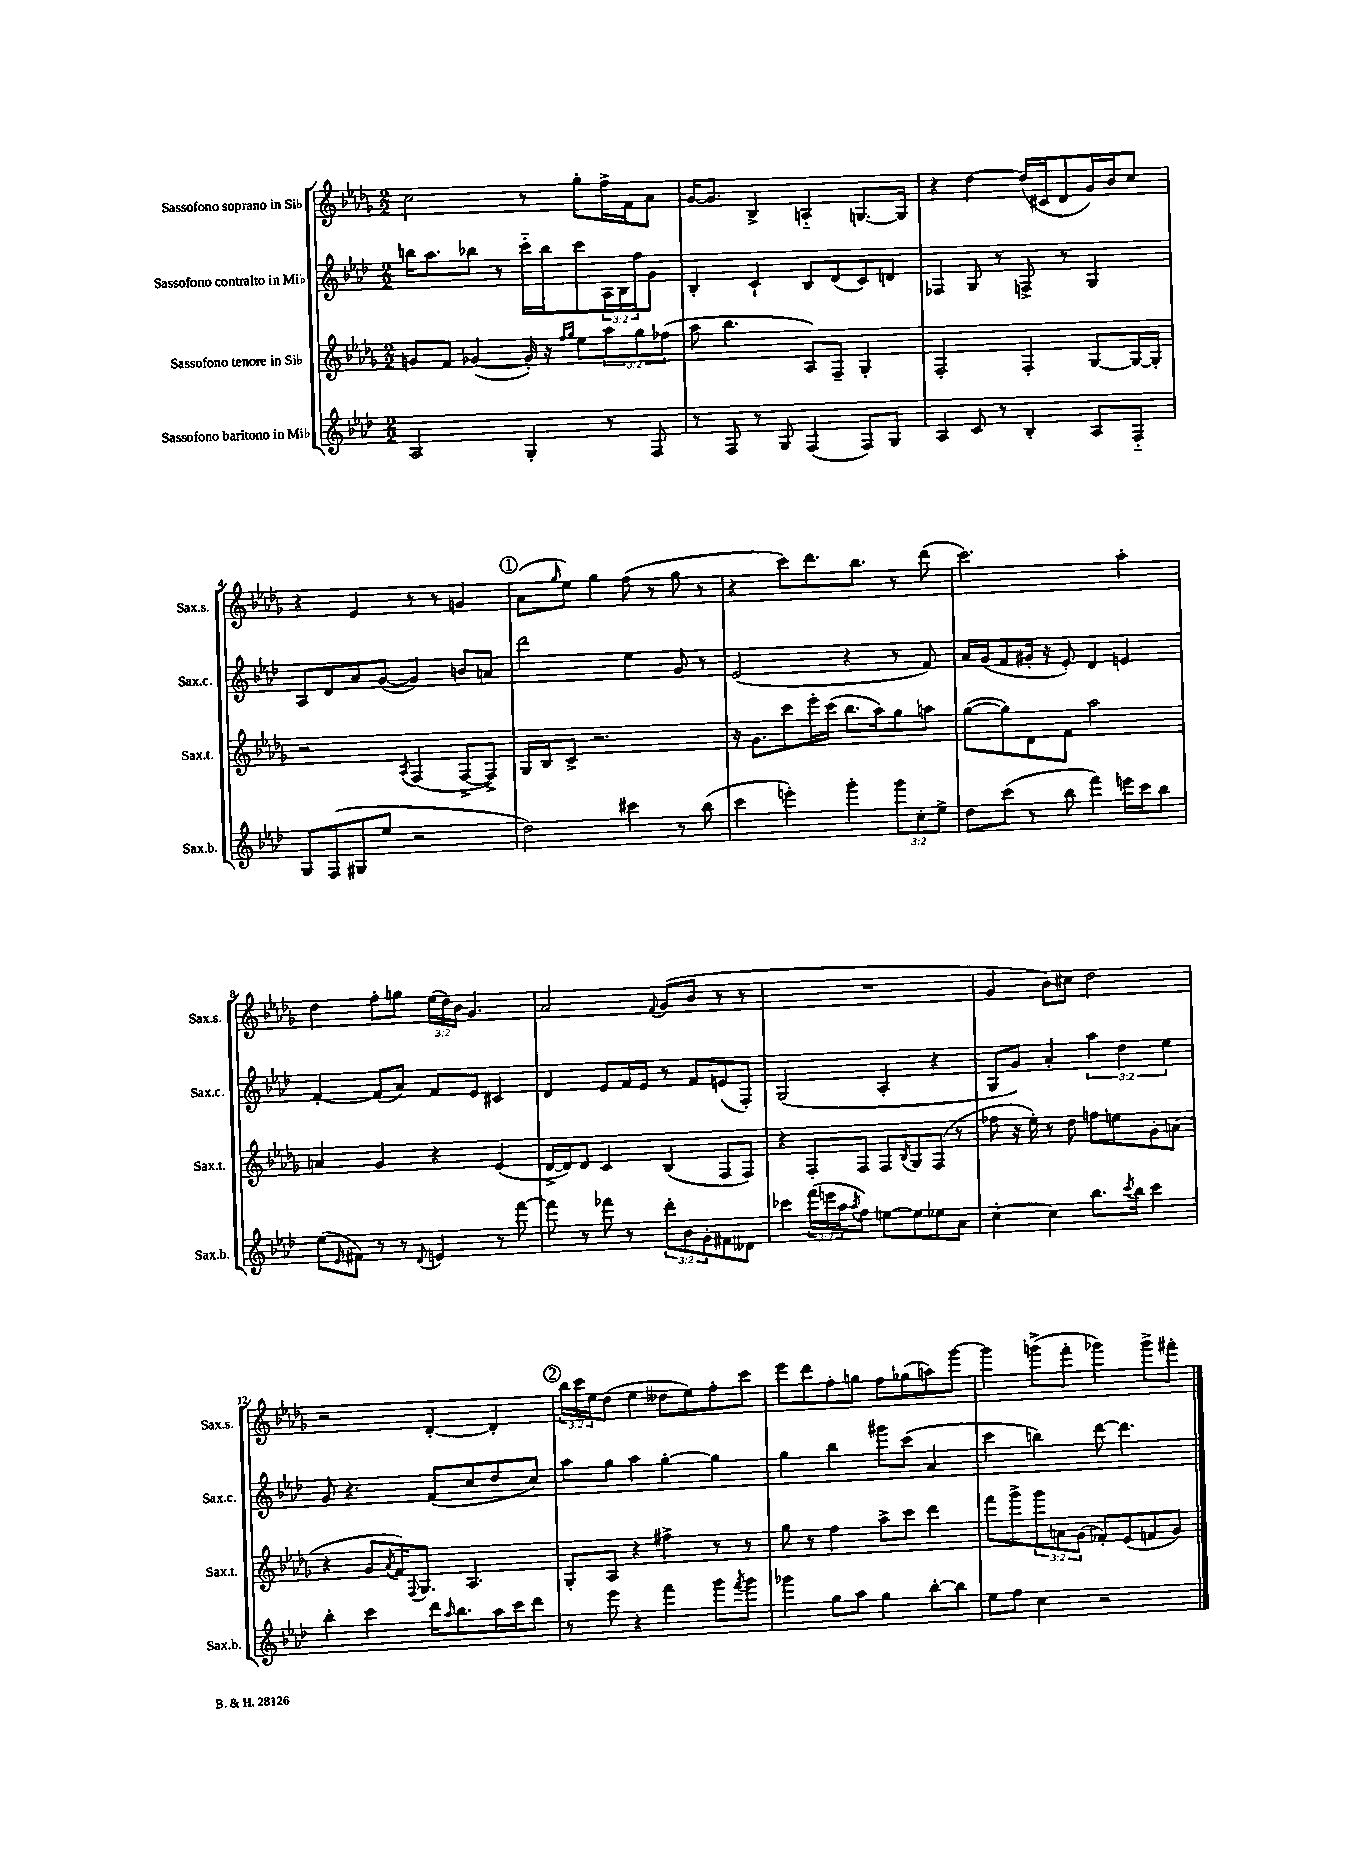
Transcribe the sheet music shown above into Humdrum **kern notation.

**kern	**kern	**kern	**kern
*part4	*part3	*part2	*part1
*staff4	*staff3	*staff2	*staff1
*I"Sassofono baritono in Mi♭	*I"Sassofono tenore in Si♭	*I"Sassofono contralto in Mi♭	*I"Sassofono soprano in Si♭
*I'Sax.b.	*I'Sax.t.	*I'Sax.c.	*I'Sax.s.
*clefG2	*clefG2	*clefG2	*clefG2
*k[b-e-a-d-]	*k[b-e-a-d-g-]	*k[b-e-a-d-]	*k[b-e-a-d-g-]
*M2/2	*M2/2	*M2/2	*M2/2
=1	=1	=1	=1
2A-/	8gn/L	16bbn\KL	2cc\
.	.	8.aa-\	.
.	8f/J	.	.
.	([4g-X/	8bb-X\J	.
.	.	8r	.
4G'/	16g-'/])	16ccc\LL	8r
.	16r	16bb-\J	.
.	16qqff/LL	.	.
.	16qqgg-/JJ	.	.
.	8ee-\L	8ccc\	8gg-'\L
8r	12aa-\	24A-\L	16ff^\L
.	.	24B-\	.
.	.	.	16f\J
.	12gg-\	24ff\J	.
8F/	.	8g\J	8a-\J
.	(12ff-X\J	.	.
=2	=2	=2	=2
8r	8aa-\	4B-'/	[16g-/KL
.	.	.	8.g-/J]
8F/	4.bb-\	.	.
8r	.	4c`/	4B-^/
8G/	.	.	.
(4F/	8A-/L)	8B-/L	4An/
.	8F~/J	(8d-/	.
8F/L)	4G-'/	8c/)	[8.Gn/L
8G/J	.	8dn/J	.
.	.	.	16G/Jk]
=3	=3	=3	=3
4A-/	2F'/	4F-X/	4r
8c/	.	8G/	[4dd-\
8r	.	8r	.
4B-'/	4F'/	8Fn^/	(16dd-/LL]
.	.	.	16c#X/J
.	.	8r	8d-/
8A-/L	[8G-/L	4G/	16g-/L)
.	.	.	16b-/J
8F/J	16G-/L_	.	8cc/J
.	16G-'/JJ]	.	.
!!LO:LB:g=z
=4	=4	=4	=4
8G/L	2r	8A-/L	4r
(8F/	.	8d-/	.
8G#X/	.	8a-/	4e-/
8ee-/J	.	([8g/J	.
.	8qA-/	.	.
2r	(4F/	4g/])	8r
.	.	.	8r
.	[8F^/L	8bn/L	4gn/
.	8F^/J])	8an/J	.
!!LO:REH:place=s1:t=1
=5	=5	=5	=5
2dd-\)	16G-/LL	2ddd-\	(8a-\L
.	16B-/J	.	.
.	.	.	16qqgg-/
.	8c^/J	.	8ee-\J)
.	2.r	.	4gg-\
4ccc#X\	.	4ee-\	(8ff\
.	.	.	8r
8r	.	8g/	8gg-\
(8bb-\	.	8r	8r
=6	=6	=6	=6
4ccc\	16r	(2e-/	4r
.	8.g-\L	.	.
4eeen'\)	8ccc\	.	8ccc\L)
.	16eee-'\L	.	8.ddd-\
.	(16ccc\JJ	.	.
4ggg'\	8.bb-\L	4r	.
.	.	.	8.bb-\J
.	16aa-\k)	.	.
12ggg\L	8gg-\	8r	8r
12cc'\	.	.	.
.	8aan\J	8f/)	(8ddd-\
12ee-^\J	.	.	.
=7	=7	=7	=7
8dd-\L	([8gg-\L	16a-/LL	2.ccc\)
.	.	(16g/J	.
(8ccc\J	8gg-\])	8f/	.
8r	8d-\	16g#X'/Jk	.
.	.	16r	.
8bb-\	8f\J	8e-'/)	.
4fff\)	2aa-\	4d-/	.
16eeen\LL	.	4en/	4aa-'\
16ccc\J	.	.	.
8bb-\J	.	.	.
!!LO:LB:g=z
=8	=8	=8	=8
(8ee-\L	4an/	[4f'/	4dd-\
16qqe-/	.	.	.
8f#X\J)	.	.	.
8r	4g-/	(8f/L]	8ff'\L
8r	.	8a-/J)	8ggn\J
8qqd-/	.	.	.
4en/	4r	8f/L	(24ee-\LL
.	.	.	24dd-\)
.	.	.	24b-\JJ
.	.	8e-/J	4.g-/
8r	(4e-/	4c#X/	.
[8fff\	.	.	.
=9	=9	=9	=9
8fff\]	[16d-^/LL	4d-/	2a-/
.	16d-/J])	.	.
8r	8d-/J	.	.
8fff-X\	4c/	8e-/L	.
8r	.	16f/L	.
.	.	16e-/JJ	.
.	.	.	8qqf/
12ddd-'\L	(4B-/	8r	(8g-/L
12b-\	.	.	.
.	.	8f/L	8b-/J
12g'\	.	.	.
8f#X\	8F/L	(8en/	8r
8d--X\J	8F/J)	8F'/J)	8r
=10	=10	=10	=10
4ccc-X\	4r	(2G/	1r
(24fff\LL	8F'/L	.	.
24eeen\	.	.	.
24aa-\J	.	.	.
8qaa-/	.	.	.
8ff\J)	8F/J	.	.
[8een\L	8F/L	4A-'/	.
.	8qB-/	.	.
8ee\]	8G-/	.	.
8ee-X\	(8F/J	4r	.
8a-\J	8r	.	.
=11	=11	=11	=11
[4cc'\	8ff-X\	8G/L	4g-/
.	16r	8g/J)	.
.	16ee-'\)	.	.
4cc\]	8r	4a-'/	8b-\L)
.	8dd-\	.	8cc#X\J
8.bb-\L	8ffn\L	6aa-\	2dd-\
.	8een\	.	.
.	.	6dd-\	.
8qccc/	.	.	.
16bb-\Jk	.	.	.
4ccc\	8g-'\	.	.
.	.	6ee-\	.
.	(8an\J	.	.
!!LO:LB:g=z
=12	=12	=12	=12
4bb-'\	4r	8g/	2r
.	.	4.r	.
4ccc\	8g-/L	.	.
.	8qa-/	.	.
.	16f/K)	.	.
.	8qqF/	.	.
.	8.G-/J	.	.
16ddd-\KL	.	(8f/L	[4d-'/
16qqaa-/	.	.	.
8.bb-\	.	.	.
.	4.A-/	8cc/	.
16aa-\L	.	8dd-/	4d-'/]
16ccc\J	.	.	.
8ddd-\J	.	8cc/J)	.
!!LO:REH:place=s1:t=2
=13	=13	=13	=13
8r	8G-'/L	8aa-\L	24bb-\LL
.	.	.	24ccc\
.	.	.	24ee-\J
8eee-\	8A-/J	8gg\J	(8dd-\J
4r	4r	4aa-\	4ee-\
4fff\	4ff#X^\	[4gg'\	8dd--X\L
.	.	.	8ee-\)
8ggg\L	8r	4gg\]	8ff'\
8qfff/	.	.	.
8ggg\J	8r	.	8ccc\J
=14	=14	=14	=14
4ggg-X\	8gg-\	4gg\	8eee-\L
.	8r	.	8ddd-\
8gg\L	4ff\	4bb-\	8ff'\
8aa-\J	.	.	8ggn\J
4gg\	8aa-^\L	8ggg#X\L	8ff\L
.	8ccc\J	(8ccc\J	(8gg-X\
[8bb-'\L	4ddd-\	4a-/	8aan\)
8bb-\J]	.	.	[8ggg-\J
=15	=15	=15	=15
8ee-\L	8fff\L	4ccc\	4ggg-\]
8ff\J	8ggg-^\	.	.
4cc\	12ggg-\	4bbn\)	(8gggn^\L
.	12an\	.	.
.	.	.	8fff'\J
.	(12g-\J	.	.
2r	8f-X'/L)	[8ddd-\	4ggg-X\)
.	(8e-/	4.ddd-\]	.
.	8fn/	.	8ggg-^\L
.	8g-/J)	.	8fff#X'\J
==	==	==	==
*-	*-	*-	*-
